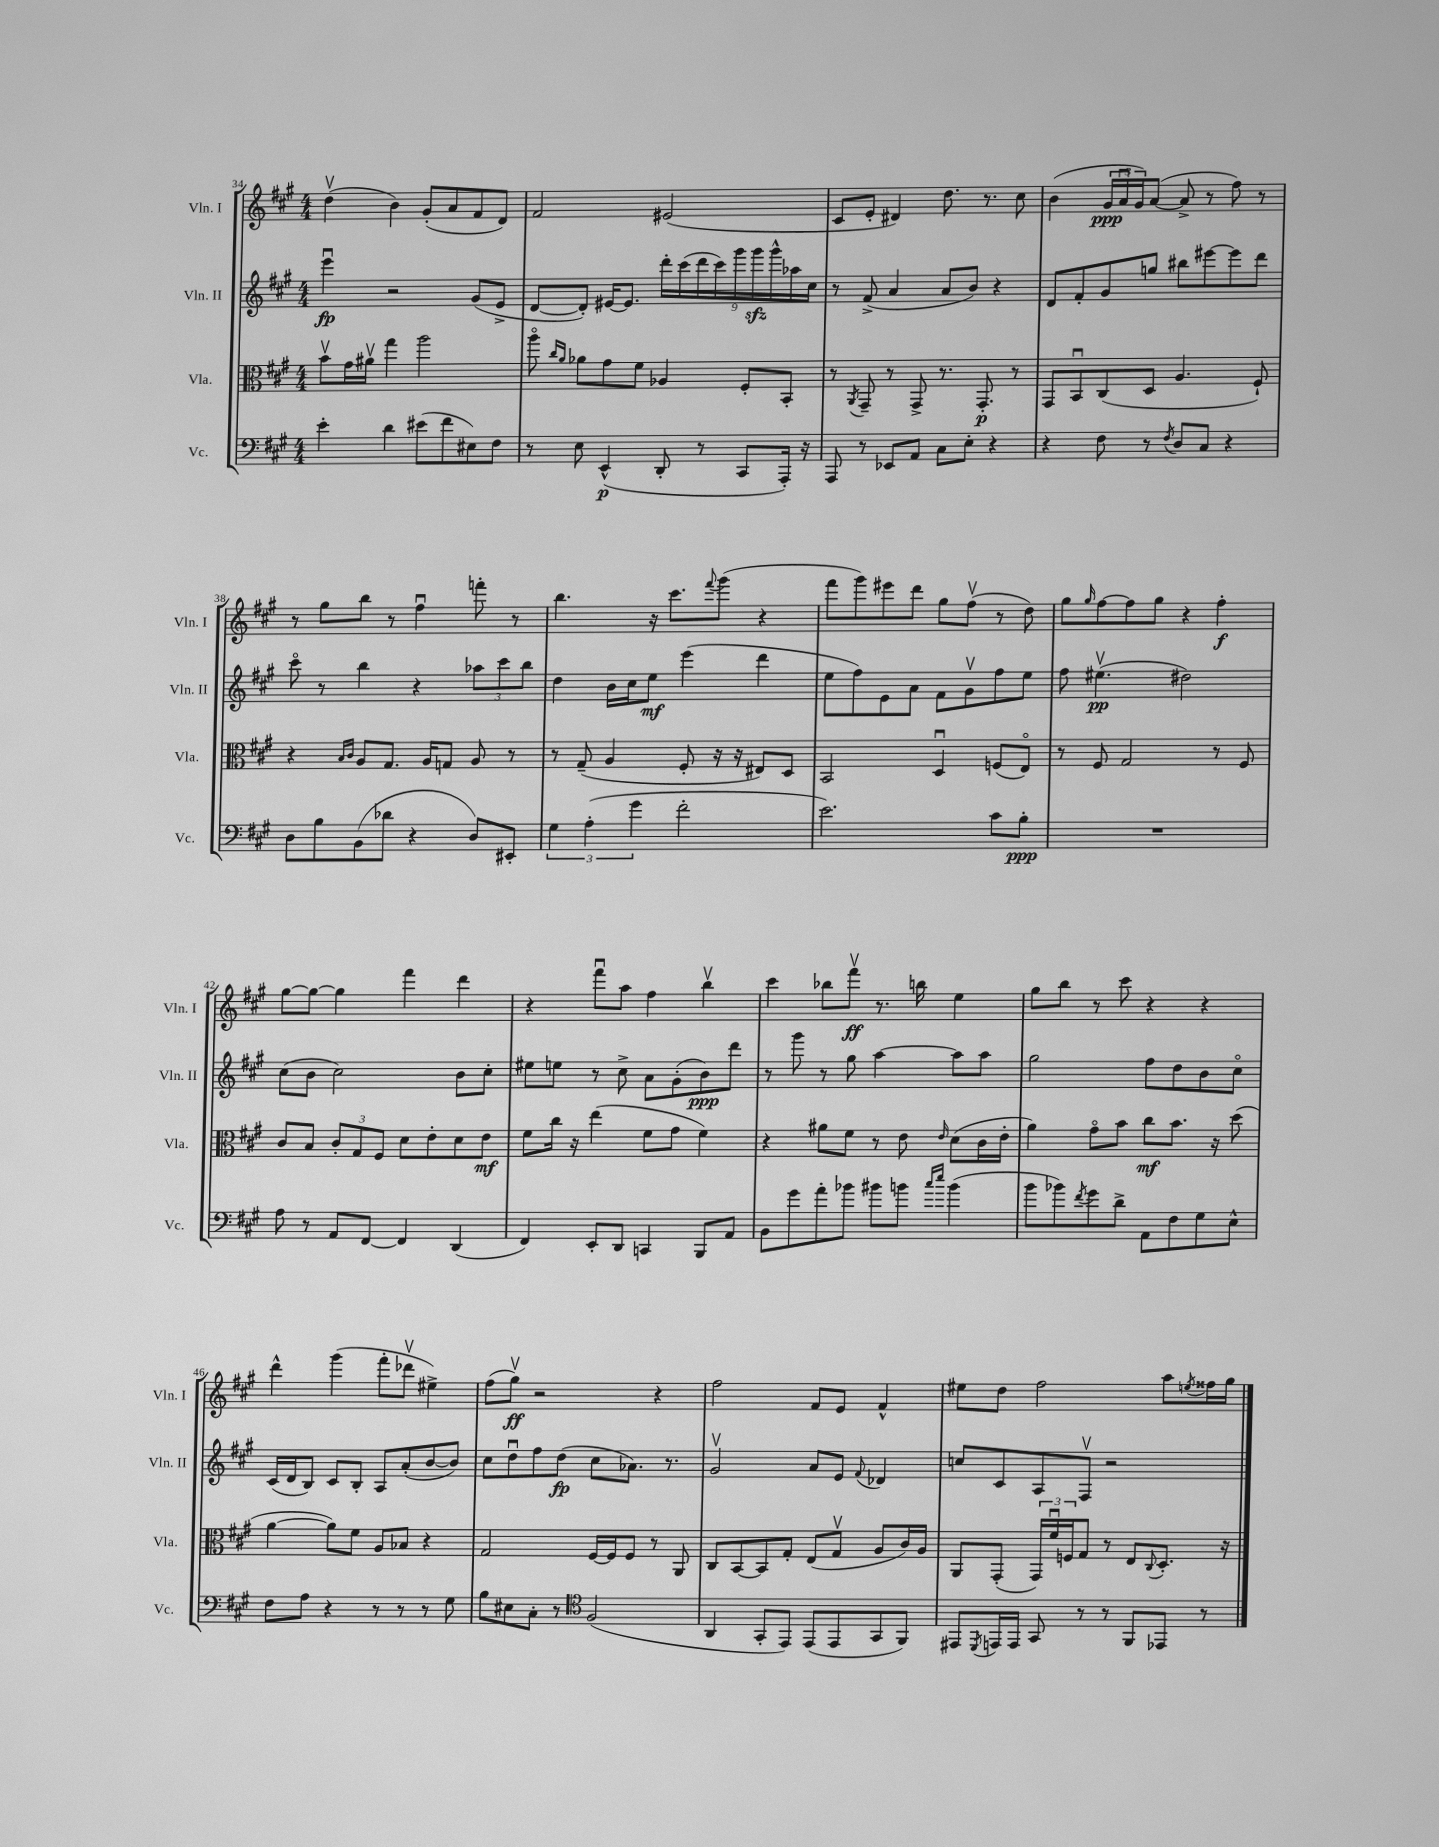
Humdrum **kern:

**kern	**kern	**kern	**kern
*staff4	*staff3	*staff2	*staff1
*clefF4	*clefC3	*clefG2	*clefG2
*k[f#c#g#]	*k[f#c#g#]	*k[f#c#g#]	*k[f#c#g#]
*M4/4	*M4/4	*M4/4	*M4/4
4e'\	8bv\L	4eeeu\	(4ddv\
.	16g#\L	.	.
.	16a#v\JJ	.	.
4d\	4gg#\	2r	4b\)
(8e#\L	2aa\	.	(8g#'/L
8f#\	.	.	8a/
8E#\)	.	(8g#/L	8f#/
8F#\J	.	8e^/J	8d/J)
=	=	=	=
8r	8aao\	[8d/L	2f#/
.	16qqcc#/LL	.	.
.	16qqa/JJ	.	.
8E\	8a-\L	8d'/]J)	.
(4EE^^/	8g#\	[16e#/LK	.
.	.	8.e#/]J	.
.	8f#\J	.	.
8DD'/	4A-/	18ddd'\LL	(2e#/
.	.	(18ccc#\	.
.	.	18ddd\	.
8r	.	.	.
.	.	18ccc#\)	.
.	.	18ggg#\	.
8CC#/L	8F#'/L	.	.
.	.	18ggg#\	.
.	.	18ggg#^^\	.
16AAA'/Jk)	8BB'/J	.	.
.	.	18aa-\	.
16r	.	.	.
.	.	18cc#\JJ	.
=	=	=	=
8AAA/	8r	8r	8c#/L
.	8qAA/	.	.
8r	8GG#~/	(8f#^/	8e'/J
8EE-/L	8r	4a/	4d#/)
8AA/J	8GG#^/	.	.
8C#\L	8.r	8a/L	8.dd\
8E'\J	.	8b/J)	.
.	8.GG#'/	.	8.r
4r	.	4r	.
.	8r	.	8cc#\
=	=	=	=
4r	8GG#/L	8d/L	(4b\
.	8BBu/	8f#'/	.
8F#\	(8C#/	8g#/	24g#/LL
.	.	.	24au/
.	.	.	24g#/J)
8r	8D/J	8gg/J	([8a/J
8qF#/	.	.	.
8D/L	4.A/	8bb#\L	8a^/]
8C#/J	.	[8eee#\	8r
4r	.	8eee#\]	8ff#\)
.	8F#`/)	8ddd\J	8r
=	=	=	=
8D\L	4r	8ccc#o\	8r
8B\	.	8r	8gg#\L
.	16qqB/LL	.	.
.	16qqc#/JJ	.	.
(8BB\	8A/L	4bb\	8bb\J
8d-\J	8.G#/J	.	8r
4r	.	4r	4ff#u\
.	16A/LK	.	.
.	8G/J	.	.
8D/L)	8A/	12aa-\L	8fff'\
.	.	12ccc#\	.
8EE#'/J	8r	.	8r
.	.	12bb\J	.
=	=	=	=
6G#\	8r	4dd\	4.bb\
.	(8G#~/	.	.
(6A'\	.	.	.
.	4A/	16b\LL	.
.	.	16cc#\J	.
6g#\	.	.	.
.	.	8ee\J	16r
.	.	.	8.ccc#\L
2f#'\	8F#'/	(4eee\	.
.	.	.	8qqfff#/
.	16r	.	(8ggg#\J
.	16r	.	.
.	8E#/L)	4ddd\	4r
.	8D/J	.	.
=	=	=	=
2.e\)	2BB/	8ee\L	8fff#\L
.	.	8ff#\)	8ggg#\)
.	.	8e\	8eee#\
.	.	8a\J	8ddd\J
.	4Du/	8f#\L	8gg#\L
.	.	8g#v\	(8ff#v\J
8c#\L	(8F/L	8ff#\	8r
8B'\J	8Eo/J)	8ee\J	8dd\)
=	=	=	=
1r	8r	8ff#\	8gg#\L
.	.	.	16qqgg#/
.	8F#/	(4.ee#v\	[8ff#\
.	2G#/	.	8ff#\]
.	.	.	8gg#\J
.	.	2dd#\)	4r
.	8r	.	4ff#'\
.	8F#/	.	.
=	=	=	=
8A\	8c#/L	(8cc#\L	[8gg#\L
8r	8B/J	8b\J	8gg#\_J
8AA/L	12c#'/L	2cc#\)	4gg#\]
.	12G#/	.	.
[8FF#/J	.	.	.
.	12F#/J	.	.
4FF#/]	8d\L	.	4fff#\
.	8e'\	.	.
(4DD/	8d\	8b\L	4ddd\
.	8e\J	8cc#'\J	.
=	=	=	=
4FF#/)	8f#\L	8ee#\L	4r
.	16cc#\Jk	8ee\J	.
.	16r	.	.
8EE'/L	(4ee\	8r	8fff#u\L
8DD/J	.	8cc#^\	8aa\J
4CC/	8f#\L	8a\L	4ff#\
.	8g#\J	(8g#'\	.
8BBB/L	4f#\)	8b\)	4bbv\
8AA/J	.	8ddd\J	.
=	=	=	=
8BB\L	4r	8r	4ccc#\
8g#\	.	8ggg#\	.
8a'\	8a#\L	8r	8bb-\L
8b-\J	8f#\J	8gg#\	8fff#v\J
8b#\L	8r	[4aa\	8.r
8b\J	8e\	.	.
.	.	.	16bb\
16qqcc#/LL	.	.	.
16qqee/JJ	16qqe/	.	.
(4b\	(8d\L	8aa\]L	4ee\
.	16c#\L	8aa\J	.
.	16e'\JJ	.	.
=	=	=	=
8b\L	4a\)	2gg#\	8gg#\L
8b-\)	.	.	8bb\J
8qf#/	.	.	.
8g#\	8g#o\L	.	8r
8d^\J	8b\J	.	8ccc#\
8AA\L	8cc#\L	8ff#\L	4r
8F#\	8.b\J	8dd\	.
8G#\	.	8b\	4r
.	16r	.	.
8E^^\J	(8dd\	8cc#o\J	.
=	=	=	=
8F#\L	[4a\	(16c#/LL	4ddd^^\
.	.	16d/J	.
8A\J	.	8B/J)	.
4r	8a\]L)	8c#/L	(4ggg#\
.	8f#\J	8B'/J	.
8r	8A/L	8A/L	8fff#'\L
8r	8B-/J	(8a'/	8ddd-v\J
8r	4r	[8b/	4ee#^\)
8G#\	.	8b/]J)	.
=	=	=	=
8B\L	2G#/	8cc#\L	(8ff#\L
8E#\	.	8ddu\	8gg#v\J)
8C#'\J	.	8ff#\	2r
8r	.	(8dd\J	.
*clefC4	*	*	*
(2F#/	[16F#/LL	8cc#\L	.
.	16F#/]J	.	.
.	8F#/J	8.a-\J)	.
.	8r	.	4r
.	.	8.r	.
.	8AA/	.	.
=	=	=	=
4AA/	8C#/L	2g#v/	2ff#\
.	[8BB/	.	.
8GG#'/L	8BB/]	.	.
8EE/J)	8G#'/J	.	.
(8EE/L	(8E/L	8a/L	8f#/L
8EE/	8G#v/J	8e/J	8e/J
.	.	8qqf#/	.
8GG#/	8A/L	4d-/	4f#^^/
8FF#/J)	16c#/L)	.	.
.	16A/JJ	.	.
=	=	=	=
8EE#/L	8AA/L	8cc/L	8ee#\L
8qDD/	.	.	.
16EE/L	(8GG#'/J	8c#/	8dd\J
16EE/JJ	.	.	.
8GG#/	24GG#/LL)	8A/	2ff#\
.	24f#u/	.	.
.	24F/J	.	.
8r	8G#/J	8F#v/J	.
8r	8r	2r	.
8FF#/L	8E/L	.	.
.	8qqC#/	.	.
8EE-/J	8.D'/J	.	8aa\L
.	.	.	8qee/
8r	.	.	16ff##\L
.	16r	.	16gg#\JJ
==	==	==	==
*-	*-	*-	*-
